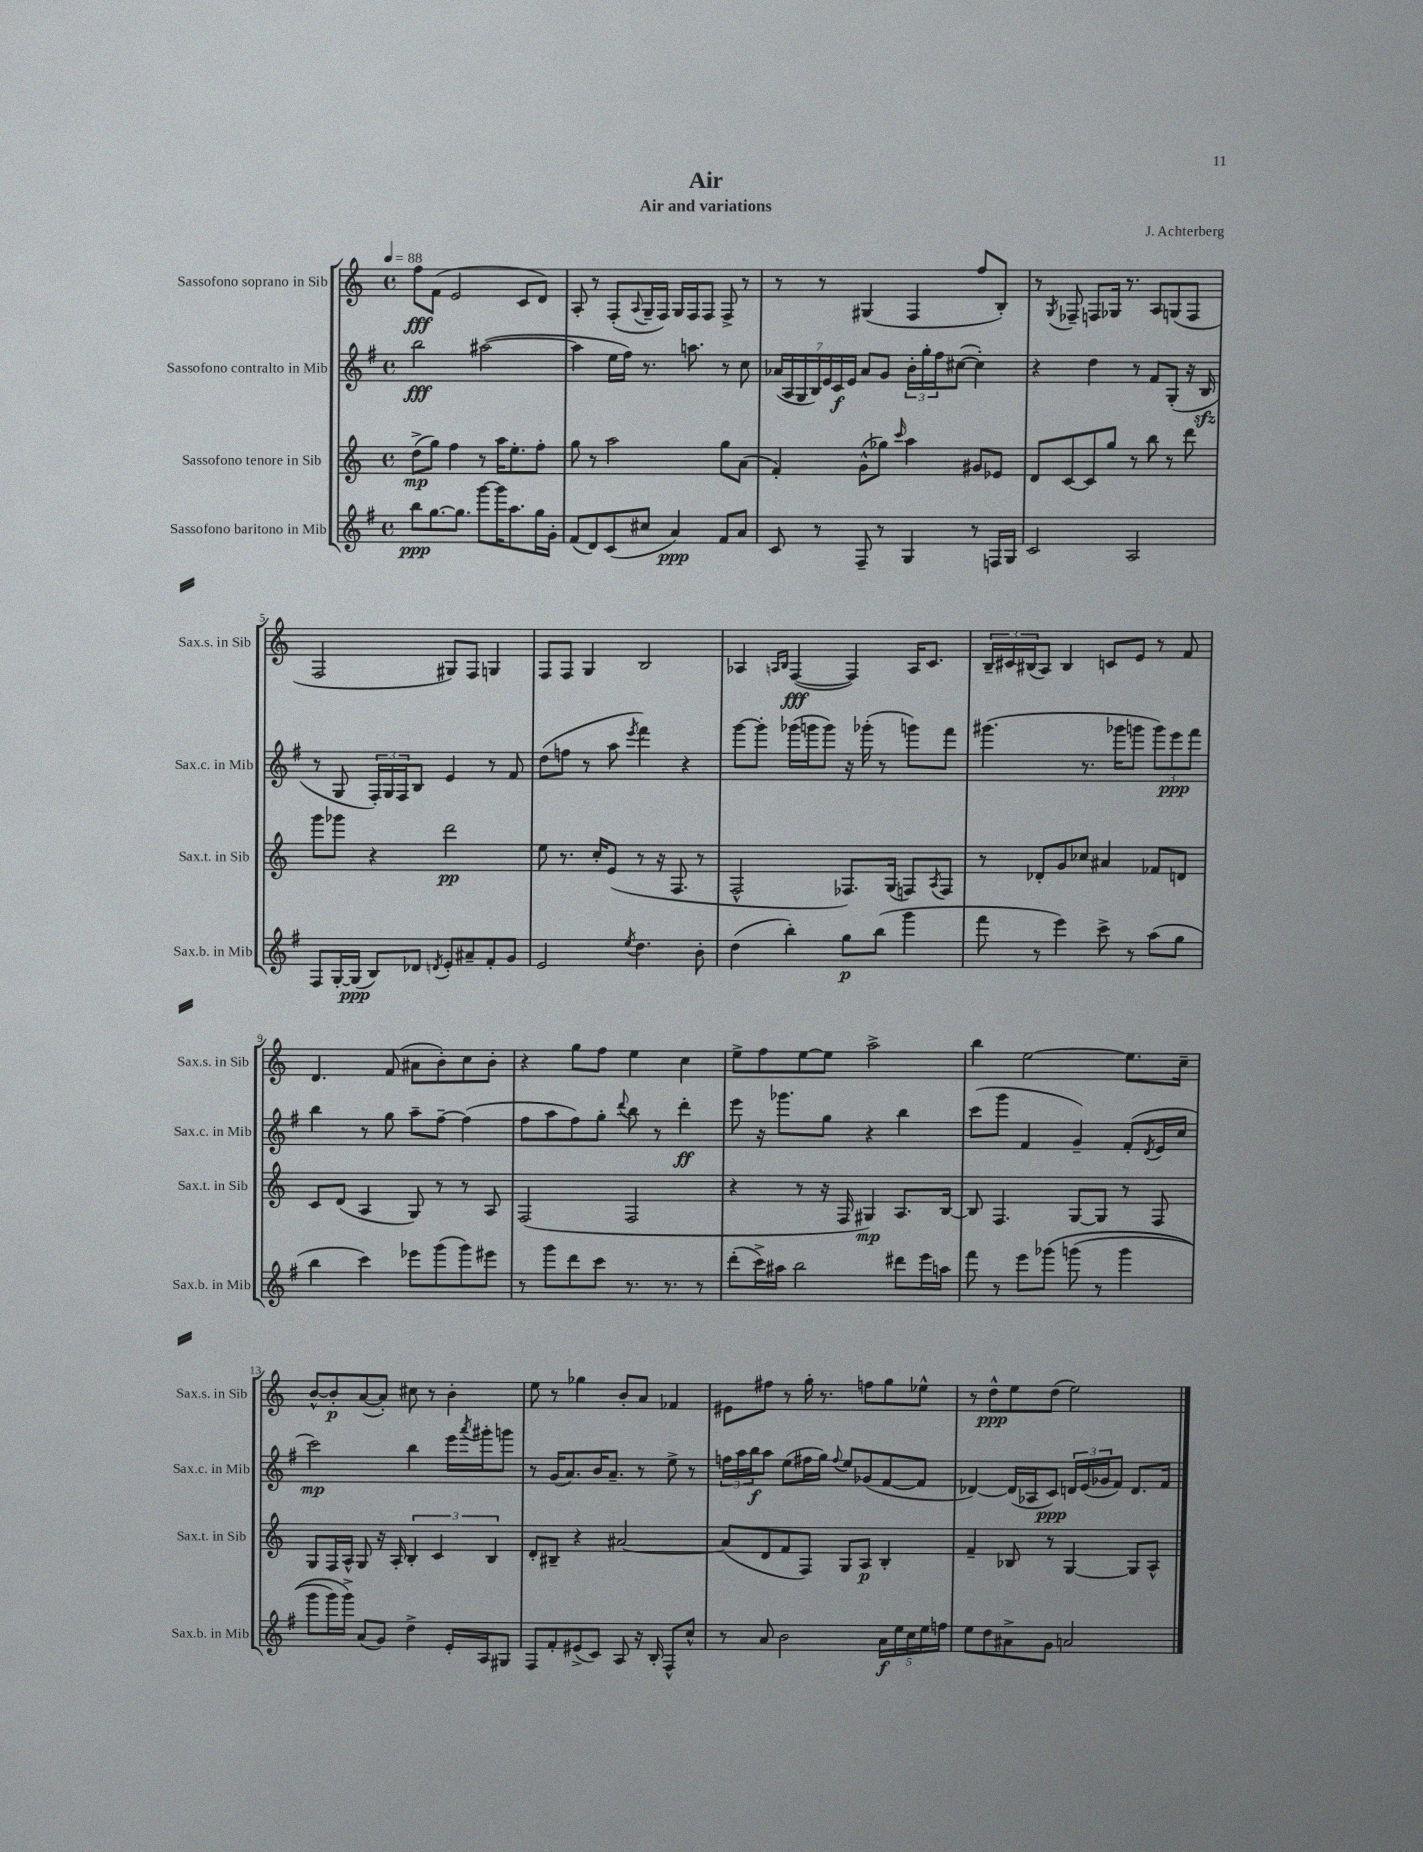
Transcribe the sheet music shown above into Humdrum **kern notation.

**kern	**dynam	**kern	**dynam	**kern	**dynam	**kern	**dynam
*part4	*part4	*part3	*part3	*part2	*part2	*part1	*part1
*staff4	*staff4	*staff3	*staff3	*staff2	*staff2	*staff1	*staff1
*I"Sassofono baritono in Mib	*	*I"Sassofono tenore in Sib	*	*I"Sassofono contralto in Mib	*	*I"Sassofono soprano in Sib	*
*I'Sax.b. in Mib	*	*I'Sax.t. in Sib	*	*I'Sax.c. in Mib	*	*I'Sax.s. in Sib	*
*clefG2	*	*clefG2	*	*clefG2	*	*clefG2	*
*k[f#]	*	*k[]	*	*k[f#]	*	*k[]	*
*M4/4	*	*M4/4	*	*M4/4	*	*M4/4	*
*met(c)	*	*met(c)	*	*met(c)	*	*met(c)	*
*MM88	*	*MM88	*	*MM88	*	*MM88	*
=1	=1	=1	=1	=1	=1	=1	=1
8bb\L	ppp	(8dd^\L	mp	2bb\	fff	8ff\L	fff
[8.gg\	.	8gg\J)	.	.	.	(8f\J	.
.	.	4ff\	.	.	.	2e/	.
8.gg\J]	.	.	.	.	.	.	.
[8ggg\L	.	8r	.	([2aa#X\	.	.	.
16ggg\K]	.	16aa\KL	.	.	.	.	.
8.aa\	.	8.ee'\	.	.	.	.	.
.	.	.	.	.	.	8c/L	.
16gg\L	.	8ff'\J	.	.	.	8d/J)	.
16g'\JJ	.	.	.	.	.	.	.
=2	=2	=2	=2	=2	=2	=2	=2
(8f#/L	.	8gg\	.	4aa#\]	.	8A'/	.
8d/)	.	8r	.	.	.	8r	.
(8c/	.	2aa\	.	16ee\LL	.	(8F'/L	.
.	.	.	.	16ff#\JJ)	.	.	.
.	.	.	.	.	.	8qqA/	.
8cc#X/J	.	.	.	8.r	.	16G~/L	.
.	.	.	.	.	.	16F/JJ)	.
4a/)	ppp	.	.	.	.	16G/LL	.
.	.	.	.	8.aan\	.	16F/J	.
.	.	.	.	.	.	8F/J	.
8f#/L	.	8gg\L	.	8r	.	8F^/	.
8a/J	.	(8a\J	.	8cc\	.	8r	.
=3	=3	=3	=3	=3	=3	=3	=3
8c/	.	4f'/)	.	(28a-X/LL	.	8r	.
.	.	.	.	28A/	.	.	.
.	.	.	.	28G/	.	.	.
.	.	.	.	28B/)	.	.	.
8r	.	.	.	.	.	8r	.
.	.	.	.	28e/	.	.	.
.	.	.	.	28c/	f	.	.
.	.	.	.	28e/JJ	.	.	.
8F#~/	.	(8g^^\L	.	8a-/L	.	(4G#X/	.
8r	.	8gg-X\J)	.	8g/J	.	.	.
.	.	16qqccc/	.	.	.	.	.
4G/	.	4aa\	.	24b'\LL	.	4F/	.
.	.	.	.	24gg'\	.	.	.
.	.	.	.	24ff#\J	.	.	.
.	.	.	.	([8cc#X\J	.	.	.
8r	.	8g#X/L	.	4cc#'\])	.	8ff/L	.
16Fn/LL	.	8e-X/J	.	.	.	8B'/J)	.
16G/JJ	.	.	.	.	.	.	.
=4	=4	=4	=4	=4	=4	=4	=4
2c/	.	8d/L	.	4r	.	8r	.
.	.	.	.	.	.	8qG/	.
.	.	[8c/	.	.	.	8F-X~/	.
.	.	8c/]	.	4dd\	.	8Fn/L	.
.	.	8gg/J	.	.	.	16G-X/Jk	.
.	.	.	.	.	.	8.r	.
2A/	.	8r	.	8r	.	.	.
.	.	8bb\	.	8f#/L	.	8A/L	.
.	.	8r	.	(8G'/J	.	(8Gn/	.
.	.	8ddd\	.	16r	.	8F/J	.
.	.	.	.	16Bzz/	.	.	.
!!LO:LB:g=z
=5	=5	=5	=5	=5	=5	=5	=5
8F#/L	.	8ggg\L	.	8r	.	2F/	.
[16G'/L	.	8ggg-X\J	.	8G/	.	.	.
(16G/JJ]	ppp	.	.	.	.	.	.
8B/L)	.	4r	.	24F#'/LL)	.	.	.
.	.	.	.	24G/	.	.	.
.	.	.	.	24F#/J	.	.	.
8d-X/J	.	.	.	8B/J	.	.	.
8qdn/	.	.	.	.	.	.	.
8e'/L	.	2ddd\	pp	4e/	.	8G#X/L)	.
8a#X~/	.	.	.	.	.	8F/J	.
8f#'/	.	.	.	8r	.	4Gn/	.
8g/J	.	.	.	8f#/	.	.	.
=6	=6	=6	=6	=6	=6	=6	=6
2e/	.	8ee\	.	(8dd\L	.	8F/L	.
.	.	8.r	.	8ffn\J	.	8F/J	.
.	.	.	.	8r	.	4G/	.
.	.	16cc'/KL	.	.	.	.	.
.	.	(8e/J	.	8aa\	.	.	.
8qee/	.	.	.	8qeee/	.	.	.
4.dd\	.	8r	.	4fff#\)	.	2B/	.
.	.	16r	.	.	.	.	.
.	.	8.F/	.	.	.	.	.
.	.	.	.	4r	.	.	.
8b'\	.	8r	.	.	.	.	.
=7	=7	=7	=7	=7	=7	=7	=7
(4dd\	.	2F^^/	.	[8ggg\L	.	4A-X/	.
.	.	.	.	8ggg'\J]	.	.	.
.	.	.	.	.	.	16qqAn/LL	.
.	.	.	.	.	.	16qqB/JJ	.
4bb'\)	.	.	.	(16ggg-X\LL	.	([4F/	fff
.	.	.	.	16gggn\J	.	.	.
.	.	.	.	8ggg\J)	.	.	.
8gg\L	p	8.F-X/L)	.	16r	.	4F/])	.
.	.	.	.	(16ggg-X'\	.	.	.
(8bb\J	.	.	.	8r	.	.	.
.	.	(16G/Jk	.	.	.	.	.
4ggg\	.	8Fn/L)	.	8gggn\L)	.	16A/KL	.
.	.	.	.	.	.	8.c/J	.
.	.	8qA/	.	.	.	.	.
.	.	8F/J	.	8fff#\J	.	.	.
=8	=8	=8	=8	=8	=8	=8	=8
8fff#\	.	8r	.	(4.ggg#X\	.	24B~/LL	.
.	.	.	.	.	.	24c#X/	.
.	.	.	.	.	.	(24B#X/J	.
8r	.	8d-X'/L	.	.	.	8A/J)	.
4eee\)	.	8g/	.	.	.	4B#/	.
.	.	8cc-X/J	.	8.r	.	.	.
8ccc^\	.	4a#X/	.	.	.	8cn/L	.
.	.	.	.	16ggg-X\KL	.	.	.
8r	.	.	.	8gggn\J	.	8e/J	.
(8aa\L	.	8f-X/L	.	12ggg\L)	.	8r	.
.	.	.	.	12eee\	ppp	.	.
8gg\J	.	8dn/J	.	.	.	8f/	.
.	.	.	.	12fff#\J	.	.	.
!!LO:LB:g=z
=9	=9	=9	=9	=9	=9	=9	=9
4bb\	.	8c/L	.	4bb\	.	4.d/	.
.	.	(8d/J	.	.	.	.	.
4ccc\)	.	4A/	.	8r	.	.	.
.	.	.	.	8gg\	.	(8f/	.
8eee-X\L	.	8G/)	.	8aa~\L	.	8a#X\L	.
(8ggg\	.	8r	.	[8ff#~\J	.	8b'\)	.
8ggg\)	.	8r	.	(4ff#\]	.	8cc\	.
8eee#X\J	.	8A/	.	.	.	8b'\J	.
=10	=10	=10	=10	=10	=10	=10	=10
8r	.	(2F/	.	8ff#\L	.	4r	.
8ggg\L	.	.	.	8aa\	.	.	.
8ddd\	.	.	.	8ff#\)	.	8gg\L	.
8ccc\J	.	.	.	8gg'\J	.	8ff\J	.
.	.	.	.	8qqddd/	.	.	.
8.r	.	2F/	.	8bb\	.	4ee\	.
.	.	.	.	8r	.	.	.
8.r	.	.	.	.	.	.	.
.	.	.	.	4ddd'\	ff	4cc\	.
8r	.	.	.	.	.	.	.
=11	=11	=11	=11	=11	=11	=11	=11
(8ddd'\L	.	4r	.	8eee\	.	8ee^\L	.
16ccc^\L)	.	.	.	16r	.	8ff\	.
16aa#X\JJ	.	.	.	8.ggg-X\L	.	.	.
2bb\	.	8r	.	.	.	[8ee\	.
.	.	16r	.	8gg\J	.	8ee\J]	.
.	.	16F/	.	.	.	.	.
.	.	4G#X/)	mp	4r	.	2aa^\	.
8ddd#X\L	.	8.A/L	.	4bb\	.	.	.
16eee\L	.	.	.	.	.	.	.
16aan\JJ	.	[16B/Jk	.	.	.	.	.
=12	=12	=12	=12	=12	=12	=12	=12
8fff#\	.	8B/]	.	(8ccc\L	.	4bb\	.
8r	.	4.F/	.	8ggg\J	.	.	.
8eee\L	.	.	.	4f#/	.	[2ee\	.
(8ggg-X\J	.	.	.	.	.	.	.
(8gggn\	.	[8G/L	.	4g~/)	.	.	.
8r	.	8G/J]	.	.	.	.	.
4ggg\	.	8r	.	(8f#'/L	.	8.ee\L]	.
.	.	.	.	8qd/	.	.	.
.	.	8F/	.	16e/L	.	.	.
.	.	.	.	16cc/JJ	.	16cc~\Jk	.
!!LO:LB:g=z
=13	=13	=13	=13	=13	=13	=13	=13
8ggg\L	.	8G/L	.	2ccc\)	mp	[8b^^/L	.
16ggg\L)	.	16F/L	.	.	.	8b'/]	p
16ggg^\JJ)	.	16A^^/JJ	.	.	.	.	.
(8a/L	.	8G/	.	.	.	([8a/	.
8g/J)	.	16r	.	.	.	8a'/J])	.
.	.	16A'/	.	.	.	.	.
4dd^\	.	6B'/	.	4bb\	.	8cc#X\	.
.	.	.	.	.	.	8r	.
.	.	6c/	.	.	.	.	.
16e'/LL	.	.	.	16eee\LL	.	4b'\	.
.	.	.	.	8qaaa/	.	.	.
16A/J	.	.	.	16ggg#X'\J	.	.	.
.	.	6B/	.	.	.	.	.
8G#X/J	.	.	.	8gggn\J	.	.	.
=14	=14	=14	=14	=14	=14	=14	=14
8F#/L	.	8d'/L	.	8r	.	8ee\	.
8f#'/	.	8B#X~/J	.	(16g/KL	.	8r	.
.	.	.	.	8.a/)	.	.	.
(8e#X^/	.	4r	.	.	.	4gg-X\	.
8c/J)	.	.	.	16b/K	.	.	.
.	.	.	.	8.a~/J	.	.	.
8A/	.	[2a#X/	.	.	.	8b'/L	.
16r	.	.	.	8r	.	8a/J	.
16B'/	.	.	.	.	.	.	.
8F#^^/L	.	.	.	8ee^\	.	4f-X/	.
8cc^^/J	.	.	.	8r	.	.	.
=15	=15	=15	=15	=15	=15	=15	=15
8r	.	(8a#/L]	.	24ffn\LL	.	8e#X\L	.
.	.	.	.	24aa\	.	.	.
.	.	.	.	24bb\J	f	.	.
8a/	.	8d/	.	8aa\J	.	8ff#X\J	.
2b\	.	8f/	.	(8ee\L	.	8r	.
.	.	8F/J)	.	16ff#X\L	.	16gg'\	.
.	.	.	.	16gg\JJ)	.	8.r	.
.	.	.	.	8qqff#/	.	.	.
.	.	8G/L	.	8ee/L	.	.	.
.	.	8A/J	p	(8g-X/	.	8ffn\L	.
20a\LL	f	4B'/	.	[8f#/	.	8gg\	.
20ee\	.	.	.	.	.	.	.
20cc\	.	.	.	.	.	.	.
.	.	.	.	8f#/J]	.	8ee-X^^\J	.
20ee\	.	.	.	.	.	.	.
20ffn\JJ	.	.	.	.	.	.	.
=16	=16	=16	=16	=16	=16	=16	=16
8ee\L	.	4f~/	.	[4d-X/)	.	8r	.
8dd\	.	.	.	.	.	8dd^^\L	ppp
8a#X^\	.	8B-X/	.	(16d-/LL]	.	8ee\	.
.	.	.	.	16A-X/J	.	.	.
8g\J	.	8r	.	8c/J)	ppp	(8dd\J	.
2an/	.	[4G/	.	24dn/LL	.	2ee\)	.
.	.	.	.	(24e/	.	.	.
.	.	.	.	24g-X/J	.	.	.
.	.	.	.	8f#/J)	.	.	.
.	.	8G/L]	.	8.d/L	.	.	.
.	.	8A^^/J	.	.	.	.	.
.	.	.	.	16f#/Jk	.	.	.
==	==	==	==	==	==	==	==
*-	*-	*-	*-	*-	*-	*-	*-
